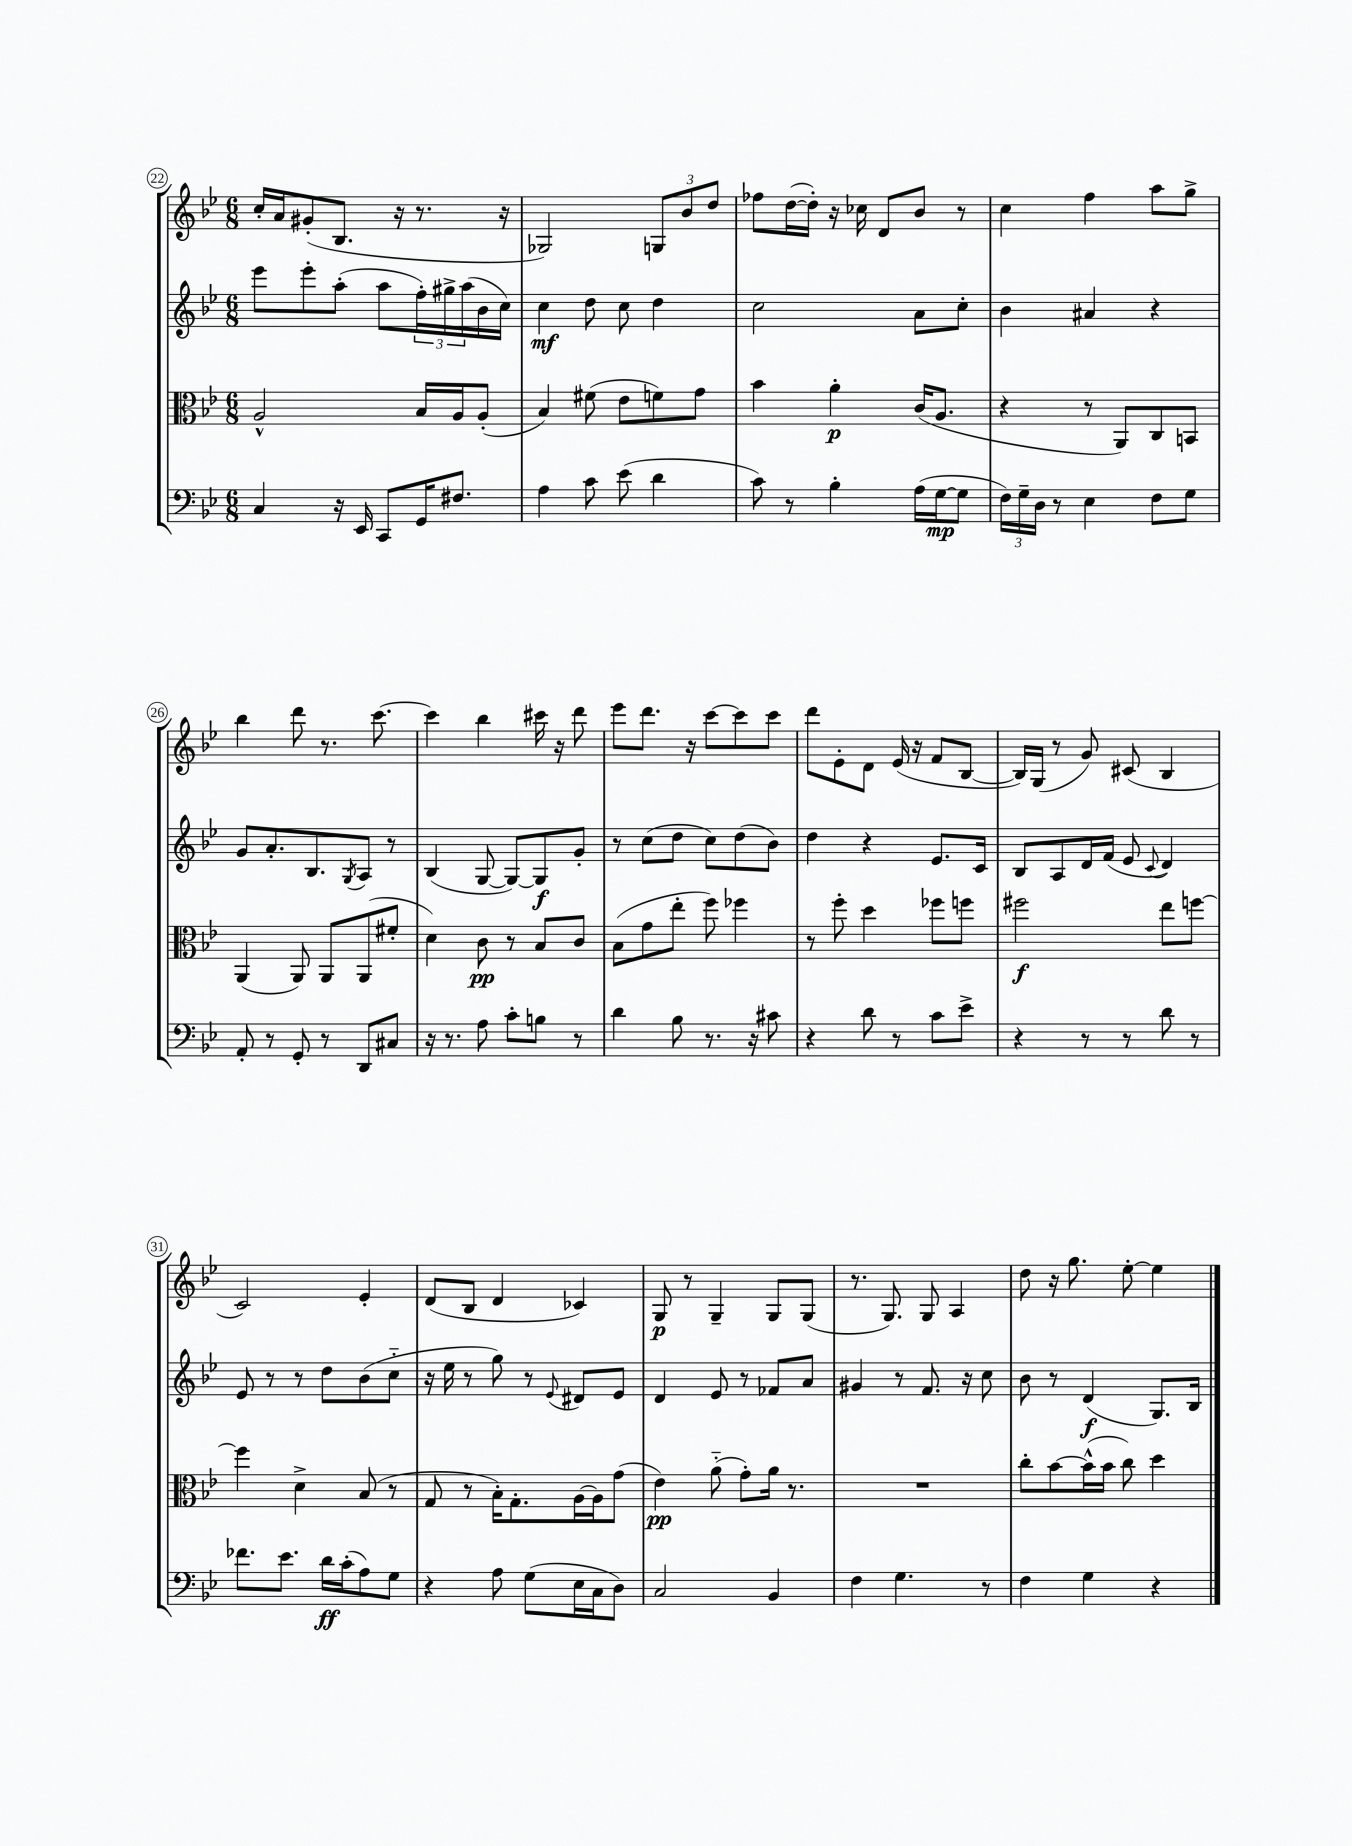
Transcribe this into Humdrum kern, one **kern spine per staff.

**kern	**kern	**kern	**kern
*staff4	*staff3	*staff2	*staff1
*clefF4	*clefC3	*clefG2	*clefG2
*k[b-e-]	*k[b-e-]	*k[b-e-]	*k[b-e-]
*M6/8	*M6/8	*M6/8	*M6/8
4C/	2A^^/	8eee-\L	16cc'/LL
.	.	.	16a/J
.	.	8eee-'\	(8g#'/
16r	.	(8aa'\J	8.B-/J
16EE-/	.	.	.
8CC/L	.	8aa\L	.
.	.	.	16r
16GG/K	16B-/LL	24ff'\L)	8.r
.	.	24gg#^\	.
8.F#/J	16A/J	.	.
.	.	(24aa\	.
.	(8A'/J	16b-\	.
.	.	16cc\JJ)	16r
=	=	=	=
4A\	4B-/)	4cc\	2G-/)
8c\	(8f#\	8dd\	.
(8e-\	8e-\L	8cc\	.
4d\	8f\)	4dd\	12G/L
.	.	.	12b-/
.	8g\J	.	.
.	.	.	12dd/J
=	=	=	=
8c\)	4b-\	2cc\	8ff-\L
8r	.	.	([16dd\L
.	.	.	16dd'\]JJ)
4B-'\	4a'\	.	16r
.	.	.	16cc-\
.	.	.	8d/L
(16A\LL	(16c/LK	8a\L	8b-/J
[16G\J	8.A/J	.	.
8G\]J	.	8cc'\J	8r
=	=	=	=
24F\LL)	4r	4b-\	4cc\
24G~\	.	.	.
24D\JJ	.	.	.
8r	.	.	.
4E-\	8r	4a#/	4ff\
.	8AA/L)	.	.
8F\L	8C/	4r	8aa\L
8G\J	8BB/J	.	8gg^\J
=	=	=	=
8AA'/	(4AA/	8g/L	4bb-\
8r	.	8.a'/	.
8GG'/	8AA/)	.	8ddd\
.	.	8.B-/	.
8r	8AA/L	.	8.r
.	.	8qG/	.
8DD/L	(8AA/	8A/J	.
.	.	.	[8.ccc\
8C#/J	8f#'/J	8r	.
=	=	=	=
16r	4d\)	(4B-/	4ccc\]
8.r	.	.	.
8A\	8c\	[8G/	4bb-\
8c'\L	8r	8G/_L)	.
8B\J	8B-/L	8G/]	16ccc#\
.	.	.	16r
8r	8c/J	8g'/J	8ddd\
=	=	=	=
4d\	(8B-\L	8r	8eee-\L
.	8g\	(8cc\L	8.ddd\J
8B-\	8ee-'\J	8dd\J	.
.	.	.	16r
8.r	8ff\)	8cc\L)	[8ccc\L
.	4ff-\	(8dd\	8ccc\]
16r	.	.	.
8c#\	.	8b-\J)	8ccc\J
=	=	=	=
4r	8r	4dd\	8ddd\L
.	8ff'\	.	8e-'\
8d\	4dd\	4r	8d\J
8r	.	.	(16e-/
.	.	.	16r
8c\L	8ff-\L	8.e-/L	8f/L
8e-^\J	8ff\J	.	[8B-/J
.	.	16c/Jk	.
=	=	=	=
4r	2ff#\	8B-/L	16B-/]LL)
.	.	.	(16G/JJ
.	.	8A/	8r
8r	.	16d/L	8g/)
.	.	(16f/JJ	.
8r	.	8e-/	(8c#/
.	.	8qqc/	.
8d\	8ee-\L	4d/)	4B-/
8r	[8ff\J	.	.
=	=	=	=
8.f-\L	4ff\]	8e-/	2c/)
.	.	8r	.
8.e-\J	.	.	.
.	4d^\	8r	.
16d\LL	.	8dd\L	.
(16c'\J	.	.	.
8A\)	(8B-/	(8b-\	4e-'/
8G\J	8r	8cc'~\J	.
=	=	=	=
4r	8G/	16r	(8d/L
.	.	16ee-\	.
.	8r	8r	8B-/J
8A\	16B-'\LK)	8gg\)	4d/
.	8.G'\	.	.
(8G\L	.	8r	.
.	.	8qqe-/	.
16E-\L	[16A\L	8d#/L	4c-/)
16C\J	16A\]J	.	.
8D\J)	(8g\J	8e-/J	.
=	=	=	=
2C/	4e-\)	4d/	8G/
.	.	.	8r
.	(8a'~\	8e-/	4G~/
.	8g'\L)	8r	.
4BB-/	16a\Jk	8f-/L	8G/L
.	8.r	.	.
.	.	8a/J	(8G/J
=	=	=	=
4F\	2.r	4g#/	8.r
.	.	.	8.G/)
4.G\	.	8r	.
.	.	8.f/	8G/
.	.	.	4A/
.	.	16r	.
8r	.	8cc\	.
=	=	=	=
4F\	8cc'\L	8b-\	8dd\
.	[8b-\	8r	16r
.	.	.	8.gg\
4G\	(16b-^^\]L	(4d/	.
.	16b-\JJ	.	.
.	8cc\)	.	[8ee-'\
4r	4dd\	8.G/L)	4ee-\]
.	.	16B-/Jk	.
==	==	==	==
*-	*-	*-	*-
